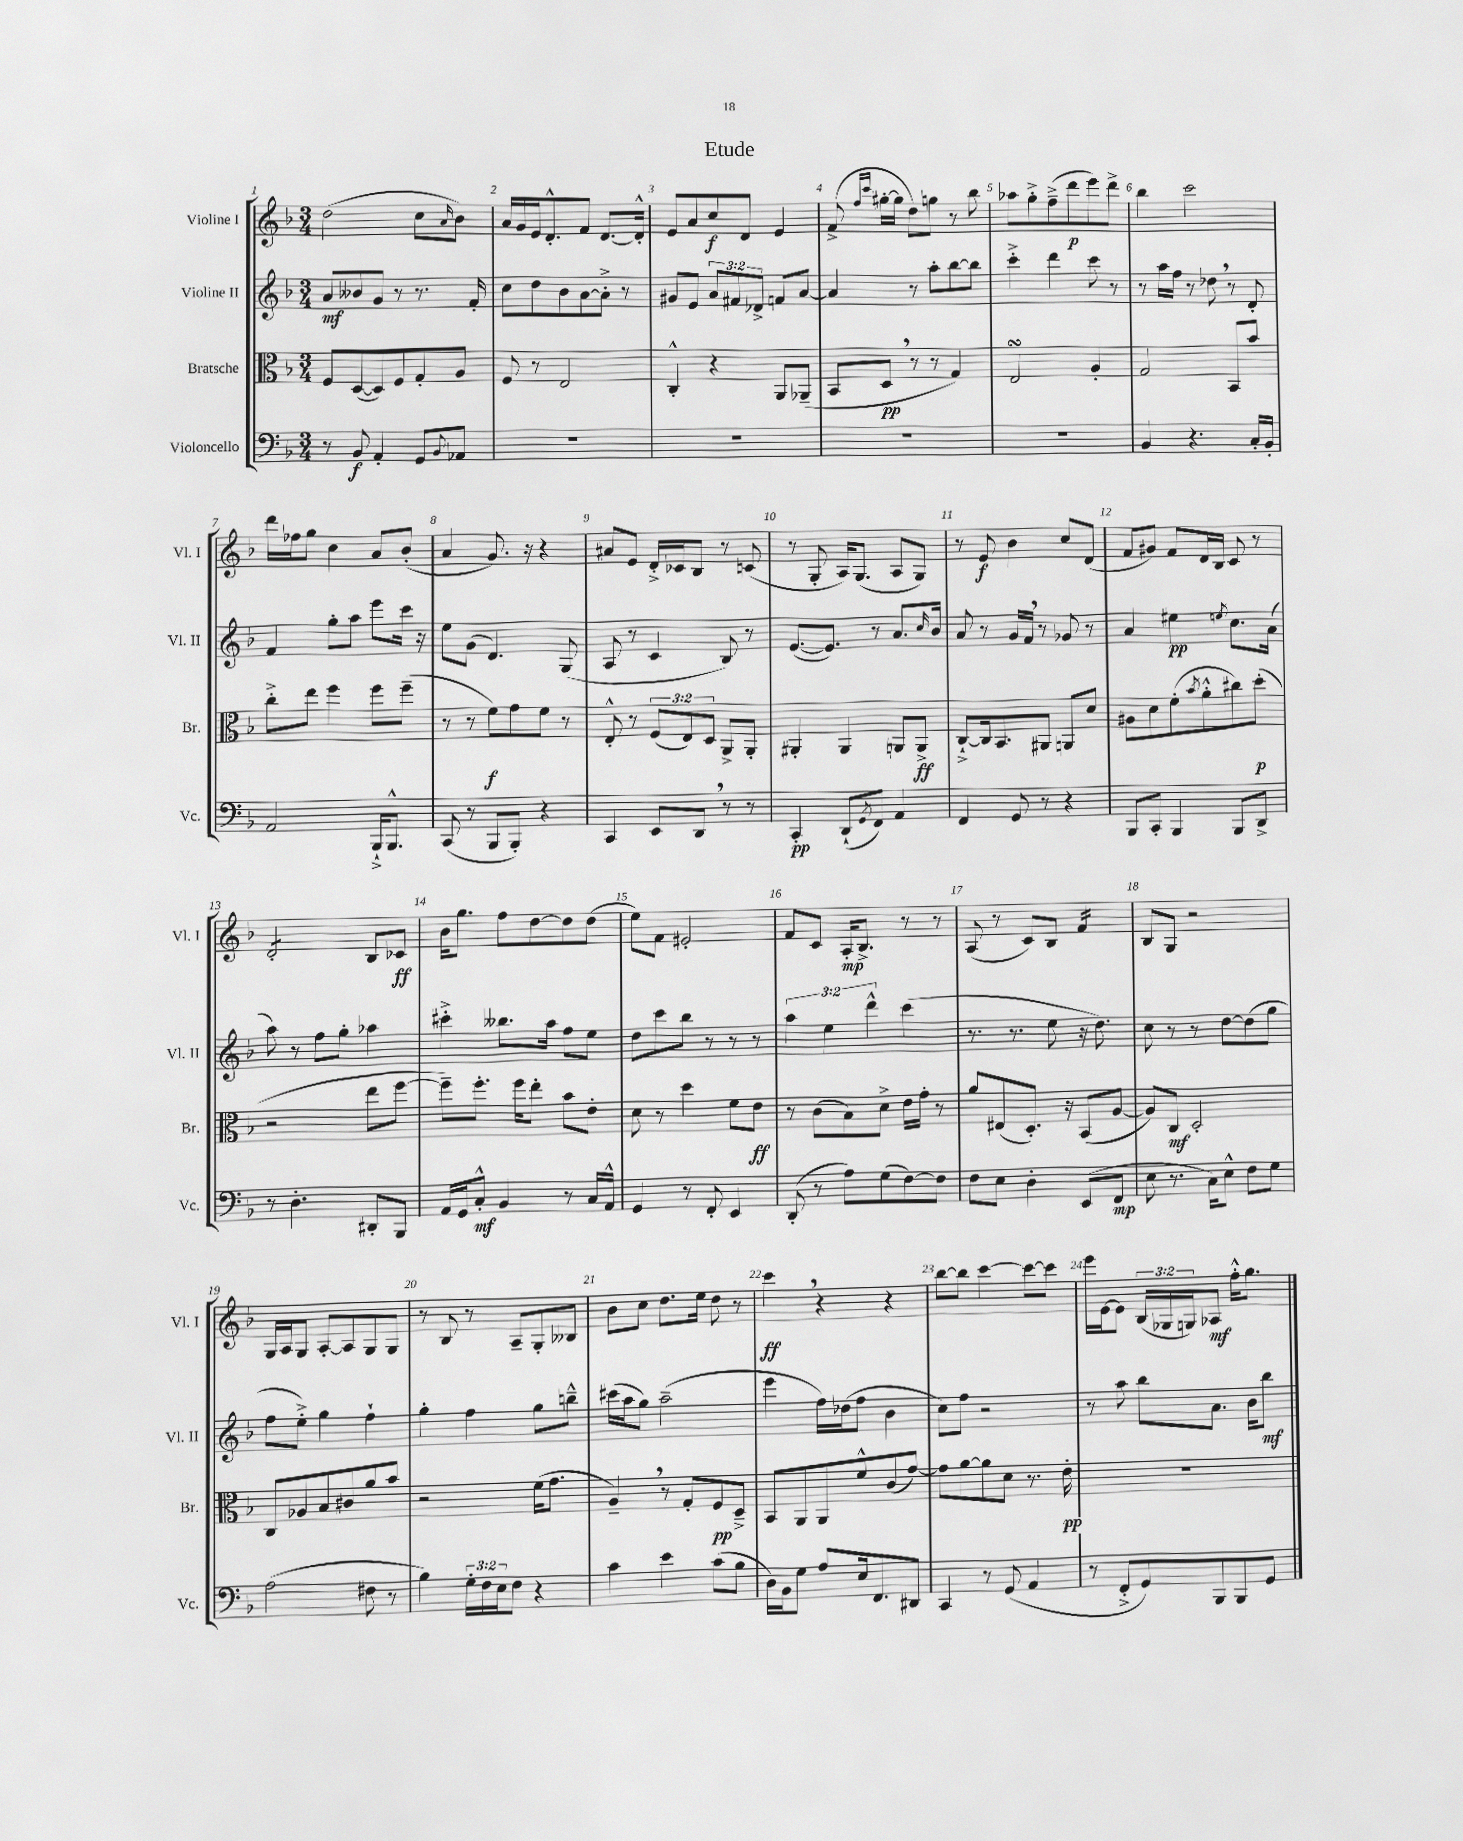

**kern	**kern	**kern	**kern
*staff4	*staff3	*staff2	*staff1
*clefF4	*clefC3	*clefG2	*clefG2
*k[b-]	*k[b-]	*k[b-]	*k[b-]
*M3/4	*M3/4	*M3/4	*M3/4
8r	8F	8a	(2dd
8BB-	([8D	8b--	.
4AA'	8D])	8g	.
.	8F	8r	.
8GG	8G'	8.r	8cc
8qqBB-	.	.	16qqa
8AA-	8A	.	8b-)
.	.	16f'	.
=	=	=	=
2.r	8F	8cc	16a
.	.	.	16g
.	8r	8dd	16e
.	.	.	8.d'^^
.	2E	8b-	.
.	.	[8a	8f
.	.	8a'^]	[8.d
.	.	8r	.
.	.	.	16d'^^]
=	=	=	=
2.r	4C'^^	8g#	8e
.	.	8e	8a
.	4r	12a	8cc
.	.	12f#	.
.	.	.	8d
.	.	12d-^	.
.	8AA	8f	4e
.	(8AA-~	[8a	.
=	=	=	=
2.r	8BB-	4a]	(8f^
.	.	.	16qqff
.	.	.	16qqccc
.	8D	.	[16gg#'
.	.	.	16gg#]
.	8r	8r	8dd)
.	8r	8aa'	8gg
.	4G)	[8bb-	8r
.	.	8bb-]	8bb-
=	=	=	=
2.r	2E	4ccc'^	8aa-
.	.	.	8gg'^
.	.	4ddd	(8ff~^
.	.	.	8ddd
.	4A'	8ccc	8eee)
.	.	8r	8ddd^
=	=	=	=
4BB-	2G	8r	4bb-
.	.	16aa	.
.	.	16ff	.
4.r	.	8r	2ccc
.	.	8dd-	.
.	8BB-	8r	.
16C'	8b-	8d'	.
16BB-'	.	.	.
=	=	=	=
2AA	8cc'^	4f	16ddd
.	.	.	16ff-
.	8ee	.	8gg
.	4ff	8gg'	4cc
.	.	8aa	.
16BBB-`^	8ff	8eee	8a
8.BBB-^^	.	.	.
.	(8ff~	16ccc	(8b-'
.	.	16r	.
=	=	=	=
(8CC	8r	8ee	4a
8r	8r	(8g	.
8BBB-	8f)	4.d)	8.g)
8BBB-')	8g	.	.
.	.	.	16r
4r	8f	.	4r
.	8r	(8G	.
=	=	=	=
4CC	8E'^^	8A	8a#
.	8r	8r	8e
8EE	(12F	4c	16d'^
.	.	.	16c-
.	12E)	.	.
8DD	.	.	8B-
.	12D	.	.
8r	8AA^	8B-)	8r
8r	8AA'	8r	(8c
=	=	=	=
4CC'	4AA#'	([8.e	8r
.	.	.	8G'
.	.	8.e])	.
(8DD`	4AA#	.	16A)
.	.	.	(8.G
8qGG	.	.	.
8FF)	.	8r	.
4AA	8AA	8.a	8A
.	8AA^	.	8G)
.	.	16qqcc	.
.	.	16b-	.
=	=	=	=
4FF	[8C`^	8a	8r
.	16C]	8r	8e
.	8.BB-	.	.
8GG	.	16g	4b-
.	.	16f	.
8r	8AA#	8r	.
4r	8AA	8g-	8cc
.	8d	8r	(8d
=	=	=	=
8BBB-	8A#	4a	8f
8CC'	8d	.	8g#)
4BBB-	(8f'	4ee#	8f
.	8qb-	.	.
.	8a'^^	.	16d
.	.	.	16B-
.	.	8qee	.
8BBB-	8cc#)	8.cc	8c
8DD^	(8dd'	.	8r
.	.	(16a	.
=	=	=	=
8r	2r	8aa)	2d'
4.D'	.	8r	.
.	.	8ff	.
.	.	8gg'	.
8DD#'	8ee	4aa-	8B-
8BBB-	[8ff	.	8c-
=	=	=	=
16AA	8ff~])	4ccc#'^	16b-
16GG	.	.	8.gg
8C'^^	8.ff'	.	.
4BB-	.	8.bb--	8ff
.	16ff	.	.
.	8ee'	.	[8dd
.	.	16aa	.
8r	8b-	8ff	8dd]
16C	8e'	8ee	(8dd
16AA^^	.	.	.
=	=	=	=
4GG	8d	8dd	8ee)
.	8r	8ccc	8f
8r	4dd	8bb-	2e#'
8FF'	.	8r	.
4EE	8f	8r	.
.	8e	8r	.
=	=	=	=
(8DD'	8r	6aa	8f
8r	(8c	.	8c
.	.	6ee	.
8A)	8B-)	.	16A'
.	.	.	8.B-^
.	.	6ddd^^	.
(8G	8d^	.	.
[8F)	16e	(4ccc	8r
.	16g'	.	.
8F]	8r	.	8r
=	=	=	=
8F	8a	8.r	(8A
8E	(8E#	.	8r
.	.	8.r	.
4D'	8.D')	.	8c)
.	.	8ee	8B-
.	16r	.	.
(8EE	(8BB-	16r	4f
.	.	8.dd)	.
8FF	[8A	.	.
=	=	=	=
8E	8A])	8cc	8B-
8.r	8C	8r	8G
.	2D'	8r	2r
16C)	.	.	.
8E^^	.	[8dd	.
8F	.	(8dd]	.
8G	.	8gg	.
=	=	=	=
(2A	8C	8ff	16G
.	.	.	16A
.	8A-	8ee'^)	8G
.	8B-	4gg	[8A'
.	8c#	.	8A]
8F#	8a	4ff`	8G
8r	8b-	.	8G
=	=	=	=
4B-)	2r	4gg'	8r
.	.	.	8B-
24G'	.	4ff	8r
24F	.	.	.
24E	.	.	.
8F	.	.	8A~
4r	(16f	8gg	8G'
.	8.g	.	.
.	.	8bb~^^	8B--
=	=	=	=
4c	4A~)	(16ccc#	8b-
.	.	16aa	.
.	.	8gg)	8cc
4e	8r	(2aa~	8.dd
.	8G'	.	.
.	.	.	16ee
(8c	8F	.	8dd
8B-	8D~^	.	8r
=	=	=	=
16D)	8BB-	4eee	4ccc
16BB-	.	.	.
8G	8AA	.	.
8A	8AA	16ff)	4r
.	.	(16dd-	.
16E	8f^^	8ff	.
8.FF	.	.	.
.	(8c	4b-	4r
8DD#	[8g)	.	.
=	=	=	=
4CC	8g]	8cc)	[8bb-
.	[8a	8ff	8bb-]
8r	8a]	2r	[4ccc
(8GG	8d	.	.
4AA	8.r	.	8ccc_
.	.	.	8ccc]
.	16e'	.	.
=	=	=	=
8r	2.r	8r	16eee
.	.	.	[16e
8FF'^	.	8aa	8e]
8GG)	.	8bb-	(24B-
.	.	.	24G-
.	.	.	24G)
8BBB-	.	8.a	8A-
8BBB-	.	.	16ff'^^
.	.	16b-	8.gg
8GG	.	8bb-	.
==	==	==	==
*-	*-	*-	*-
